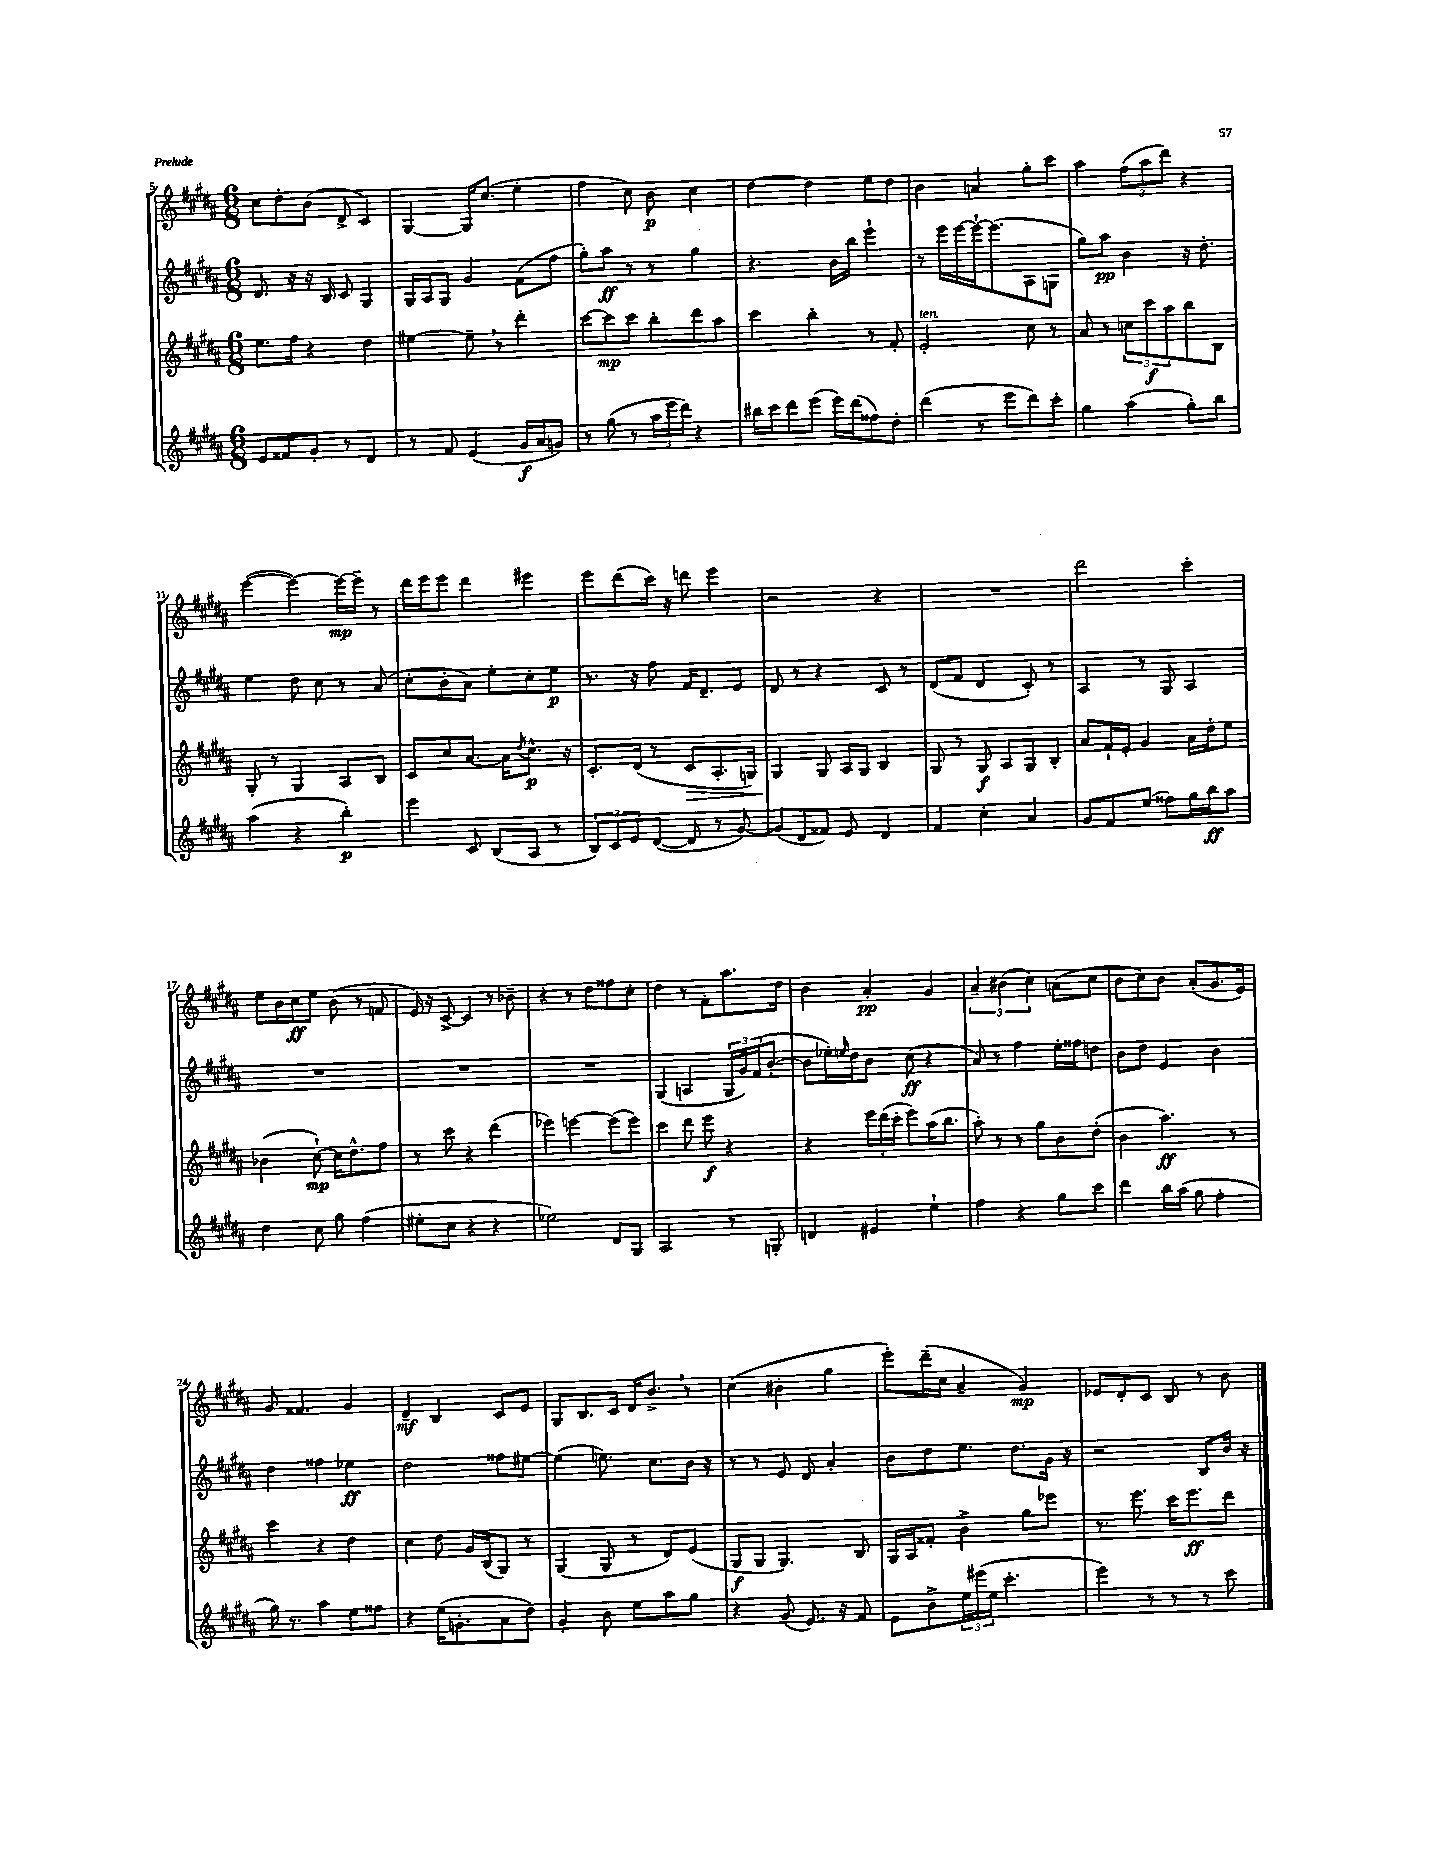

**kern	**dynam	**kern	**dynam	**kern	**dynam	**kern	**dynam
*part4	*part4	*part3	*part3	*part2	*part2	*part1	*part1
*staff4	*staff4	*staff3	*staff3	*staff2	*staff2	*staff1	*staff1
*clefG2	*	*clefG2	*	*clefG2	*	*clefG2	*
*k[f#c#g#d#a#]	*	*k[f#c#g#d#a#]	*	*k[f#c#g#d#a#]	*	*k[f#c#g#d#a#]	*
*M6/8	*	*M6/8	*	*M6/8	*	*M6/8	*
=5	=5	=5	=5	=5	=5	=5	=5
8e/L	.	8.ee\L	.	8.d#/	.	8cc#\L	.
8f##X/	.	.	.	.	.	8dd#'\	.
.	.	16ff#\Jk	.	16r	.	.	.
8g#'/J	.	4r	.	16r	.	(8b\J	.
.	.	.	.	16B/	.	.	.
8r	.	.	.	8c#/	.	8d#^/	.
4d#/	.	4dd#\	.	4G#/	.	4c#/)	.
=6	=6	=6	=6	=6	=6	=6	=6
8r	.	[4ee#X\	.	16G#/LL	.	[4G#/	.
.	.	.	.	16A#/J	.	.	.
8f#/	.	.	.	8G#/J	.	.	.
(4e/	.	8ee#~,\]	.	4g#/	.	16G#/KL]	.
.	.	.	.	.	.	(8.cc#/J	.
.	.	8r	.	.	.	.	.
16g#/LL	f	4ddd#'\	.	(8f#\L	.	4ee'\	.
16a#/J	.	.	.	.	.	.	.
8gn/J)	.	.	.	8ff#\J	.	.	.
=7	=7	=7	=7	=7	=7	=7	=7
8r	.	[8ccc#\L	.	8gg#'\L)	.	4ff#\	.
(8gg#\	.	8ccc#\]	mp	8aa#\J	ff	.	.
8r	.	8ccc#\J	.	8r	.	8cc#\)	.
24aa#\LL	.	8bb'\L	.	8r	.	8b\	p
24eee\	.	.	.	.	.	.	.
24ddd#\JJ)	.	.	.	.	.	.	.
4r	.	8ddd#\	.	4gg#\	.	4cc#\	.
.	.	8aa#\J	.	.	.	.	.
=8	=8	=8	=8	=8	=8	=8	=8
16bb#X\LL	.	4ccc#\	.	4.r	.	[4dd#\	.
16ccc#\J	.	.	.	.	.	.	.
8ddd#\	.	.	.	.	.	.	.
(8eee\J	.	4bb'\	.	.	.	4dd#\]	.
16eee\LL)	.	.	.	16b\LL	.	.	.
(16ddd#\J	.	.	.	16bb\JJ	.	.	.
8ff##X\)	.	8r	.	4eee`\	.	8ee\L	.
8dd#'\J	.	8f#'/	.	.	.	8dd#\J	.
=9	=9	=9	=9	=9	=9	=9	=9
!	!	!LO:TX:a:i:t=ten.	!	!	!	!	!
(4ddd#\	.	2e'/	.	8r	.	4b\	.
.	.	.	.	16eee\LL	.	.	.
.	.	.	.	[16eee\	.	.	.
8r	.	.	.	16eee`\J_	.	4an/	.
.	.	.	.	(8.eee\]	.	.	.
8eee\L	.	.	.	.	.	.	.
8ddd#\)	.	8cc#\	.	8A#\	.	8gg#'\L	.
8ccc#'\J	.	8r	.	8Gn\J	.	8ccc#\J	.
=10	=10	=10	=10	=10	=10	=10	=10
4gg#\	.	8a#/	.	8gg#\L)	.	4aa#\	.
.	.	8r	.	8aa#\J	pp	.	.
(4aa#\	.	12ccn\L	.	4b\	.	(12ff#\L	.
.	.	12ccc#\	f	.	.	12aa#\	.
.	.	12aa#\	.	.	.	12ddd#\J)	.
8gg#'\L)	.	8bb\	.	16r	.	4r	.
.	.	.	.	8.dd#'\	.	.	.
8bb\J	.	8B\J	.	.	.	.	.
!!LO:LB:g=z
=11	=11	=11	=11	=11	=11	=11	=11
(4aa#\	.	8G#'/	.	4ee\	.	([4eee\	.
.	.	8r	.	.	.	.	.
4r	.	4G#/	.	8dd#\	.	4eee\_)	.
.	.	.	.	8cc#\	.	.	.
4bb'\)	p	8A#/L	.	8r	.	16eee\LL_	mp
.	.	.	.	.	.	16eee~\JJ]	.
.	.	8B/J	.	(8a#/	.	8r	.
=12	=12	=12	=12	=12	=12	=12	=12
4eee\	.	8c#/L	.	8cc#'\L	.	16ddd#\LL	.
.	.	.	.	.	.	16eee\J	.
.	.	8cc#/	.	8b'\	.	8eee\J	.
8c#/	.	[8.a#/J	.	8a#\J)	.	4ddd#\	.
(8B/L	.	.	.	8ee'\L	.	.	.
.	.	16a#\KL]	.	.	.	.	.
.	.	8qdd#/	.	.	.	.	.
8A#/J	.	8.cc#^^\J	p	8cc#'\	.	4eee#X\	.
8r	.	.	.	8ee\J	p	.	.
.	.	16r	.	.	.	.	.
=13	=13	=13	=13	=13	=13	=13	=13
12B/L)	.	8.c#'/L	.	8.r	.	8eee\L	.
12c#/	.	.	.	.	.	.	.
.	.	.	.	.	.	(8ddd#\	.
12e/	.	.	.	.	.	.	.
.	.	(16d#/Jk	.	16r	.	.	.
([8d#/J	.	8r	.	8ff#\	.	16ccc#\Jk)	.
.	.	.	.	.	.	16r	.
!	!	!	!LO:HP:b	!	!	!	!
8d#/]	.	8c#/L	>	16f#/KL	.	8dddn\	.
.	.	.	.	8.d#~/	.	.	.
8r	.	8.A#'/	.	.	.	4eee\	.
[8g#/)	.	.	.	8e/J	.	.	.
.	.	16Gn/Jk)	.	.	.	.	.
=14	=14	=14	=14	=14	=14	=14	=14
(8g#/L]	.	4G#/	.	8d#/	.	2r	.
8d#/	.	.	.	8r	.	.	.
8f##X/J)	.	8G#/	]	4r	.	.	.
8e/	.	16A#/LL	.	.	.	.	.
.	.	16G#/JJ	.	.	.	.	.
4d#/	.	4B/	.	8c#/	.	4r	.
.	.	.	.	8r	.	.	.
=15	=15	=15	=15	=15	=15	=15	=15
4f#/	.	8G#/	.	(8d#/L	.	2.r	.
.	.	8r	.	8f#/J	.	.	.
4cc#'\	.	8G#/	f	4d#/	.	.	.
.	.	8A#/L	.	.	.	.	.
4a#/	.	8G#/	.	8c#'/)	.	.	.
.	.	8B'/J	.	8r	.	.	.
=16	=16	=16	=16	=16	=16	=16	=16
8g#/L	.	8a#/L	.	4A#/	.	2ddd#\	.
8f#/	.	16f#`/L	.	.	.	.	.
.	.	16e'/JJ	.	.	.	.	.
(8ee/J	.	4g#/	.	8r	.	.	.
8ff##X\L)	.	.	.	8G#/	.	.	.
16gg#\L	.	16a#\LL	.	4A#/	.	4ccc#'\	.
16bb\J	ff	16dd#'\J	.	.	.	.	.
8aa#\J	.	8ee\J	.	.	.	.	.
!!LO:LB:g=z
=17	=17	=17	=17	=17	=17	=17	=17
4dd#\	.	(4b-X\	.	2.r	.	8ee\L	.
.	.	.	.	.	.	16b\L	.
.	.	.	.	.	.	16cc#\J	ff
8cc#\	.	[8cc#`\)	mp	.	.	8ee\J	.
8gg#\	.	16cc#\KL]	.	.	.	(8b\	.
.	.	8.dd#^^\	.	.	.	.	.
(4ff#\	.	.	.	.	.	8r	.
.	.	8ff#\J	.	.	.	8fn/	.
=18	=18	=18	=18	=18	=18	=18	=18
8ee#X'\L	.	8r	.	2.r	.	16e/)	.
.	.	.	.	.	.	16r	.
8cc#\J	.	8ccc#\	.	.	.	[8c#^/	.
4r	.	4r	.	.	.	4c#/]	.
4r	.	(4ddd#\	.	.	.	8r	.
.	.	.	.	.	.	8b-X~\	.
=19	=19	=19	=19	=19	=19	=19	=19
2ee-X\)	.	4eee-X\)	.	2.r	.	4r	.
.	.	[4eeen\	.	.	.	8r	.
.	.	.	.	.	.	8dd#\L	.
8d#/L	.	(8eee\L]	.	.	.	8ff##X\	.
8G#/J	.	8eee\J)	.	.	.	8cc#'\J	.
=20	=20	=20	=20	=20	=20	=20	=20
2A#/	.	4ccc#\	.	(4G#/	.	4dd#\	.
.	.	8ddd#\	.	4An/	.	8r	.
.	.	8eee\	f	.	.	8f#'\L	.
8r	.	4r	.	24G#/LL	.	8.aa#\	.
.	.	.	.	24g#/)	.	.	.
.	.	.	.	(24f#/J	.	.	.
8Gn'/	.	.	.	[8b'/J	.	.	.
.	.	.	.	.	.	16dd#\Jk	.
=21	=21	=21	=21	=21	=21	=21	=21
4dn/	.	4r	.	8b\L]	.	4b\	.
.	.	.	.	16ee-X'\L)	.	.	.
.	.	.	.	16qqeen/	.	.	.
.	.	.	.	16dd#\J	.	.	.
4e#X/	.	24eee\LL	.	8b\J	.	4a#'/	pp
.	.	(24ddd#\	.	.	.	.	.
.	.	24ccc#'\JJ	.	.	.	.	.
.	.	8eee\L)	.	(8cc#\	ff	.	.
4ee`\	.	(16aa#\K	.	4r	.	4g#/	.
.	.	8.bb\J	.	.	.	.	.
=22	=22	=22	=22	=22	=22	=22	=22
4ff#\	.	8aa#'\)	.	8a#/)	.	6a#~/	.
.	.	8r	.	8r	.	.	.
.	.	.	.	.	.	(6b#X\	.
4r	.	8r	.	4ff#\	.	.	.
.	.	.	.	.	.	6cc#\)	.
.	.	8gg#\L	.	.	.	.	.
8gg#\L	.	8b\	.	16ee'\LL	.	(8an\L	.
.	.	.	.	16ff##X\J	.	.	.
8ccc#\J	.	(8dd#'\J	.	8ddn\J	.	8cc#\J	.
=23	=23	=23	=23	=23	=23	=23	=23
4ddd#\	.	4b\	.	8b\L	.	8b\L	.
.	.	.	.	8dd#\J	.	8cc#\)	.
16bb\LL	.	4.aa#\)	ff	4e/	.	8b\J	.
(16aa#\JJ	.	.	.	.	.	.	.
8gg#\	.	.	.	.	.	(8a#'/L	.
4ff#'\	.	.	.	4b\	.	8.g#/	.
.	.	8r	.	.	.	.	.
.	.	.	.	.	.	16e/Jk)	.
!!LO:LB:g=z
=24	=24	=24	=24	=24	=24	=24	=24
16gg#\)	.	4ccc#\	.	4dd#\	.	8g#/	.
8.r	.	.	.	.	.	.	.
.	.	.	.	.	.	4.f##X/	.
4aa#\	.	4r	.	4ff##X\	.	.	.
8ee\L	.	4dd#\	.	4ee-X\	ff	4g#/	.
8ff##X\J	.	.	.	.	.	.	.
=25	=25	=25	=25	=25	=25	=25	=25
4r	.	4cc#\	.	2dd#\	.	4d#~/	mf
(16ee\KL	.	8dd#\	.	.	.	4B/	.
8.gn'\	.	.	.	.	.	.	.
.	.	16g#/LL	.	.	.	.	.
.	.	(16B/J	.	.	.	.	.
8a#\	.	8G#/J)	.	8ff##X\L	.	8c#/L	.
8dd#\J)	.	8r	.	[8ee#X\J	.	8e/J	.
=26	=26	=26	=26	=26	=26	=26	=26
4g#'/	.	(4G#/	.	(4ee#\]	.	8G#/L	.
.	.	.	.	.	.	8.B/	.
8b\	.	8G#/	.	8.een\)	.	.	.
.	.	.	.	.	.	16c#/Jk	.
8ee\L	.	8r	.	.	.	16d#/KL	.
.	.	.	.	8.cc#\L	.	8.b^,/J	.
8aa#\	.	8d#/L)	.	.	.	.	.
8gg#\J	.	(8e/J	.	16b\Jk	.	8r	.
.	.	.	.	16r	.	.	.
=27	=27	=27	=27	=27	=27	=27	=27
4r	.	8G#/L	f	8r	.	(4cc#\	.
.	.	8G#/J	.	8r	.	.	.
(8g#/	.	4.G#/)	.	8e/	.	4b#X'\	.
8.e/)	.	.	.	8d#/	.	.	.
.	.	.	.	4a#'/	.	4gg#\	.
16r	.	.	.	.	.	.	.
8f#/	.	8B/	.	.	.	.	.
=28	=28	=28	=28	=28	=28	=28	=28
8e\L	.	16G#/LL	.	8b\L	.	8eee'\L)	.
.	.	16A#/J	.	.	.	.	.
8b^\	.	8f##X'/J	.	8dd#\	.	(16ddd#~\L	.
.	.	.	.	.	.	16cc#\JJ	.
24ee\L	.	4b^\	.	8.ee\J	.	4a#~/	.
(24eee#X\	.	.	.	.	.	.	.
24ee\JJ	.	.	.	.	.	.	.
4.ccc#'\	.	.	.	.	.	.	.
.	.	.	.	8.dd#\L	.	.	.
.	.	8gg#\L	.	.	.	4g#/)	mp
.	.	8eee-X\J	.	16g#\Jk	.	.	.
.	.	.	.	16r	.	.	.
=29	=29	=29	=29	=29	=29	=29	=29
4eee\)	.	8.r	.	2r	.	8e-X/L	.
.	.	.	.	.	.	8d#'/	.
.	.	8.eee\	.	.	.	.	.
8r	.	.	.	.	.	8c#/J	.
8r	.	16ccc#\KL	.	.	.	8B/	.
.	.	8.eee\	ff	.	.	.	.
8r	.	.	.	8B/L	.	8r	.
8ccc#\	.	8ddd#\J	.	16b/Jk	.	8b\	.
.	.	.	.	16r	.	.	.
==	==	==	==	==	==	==	==
*-	*-	*-	*-	*-	*-	*-	*-
